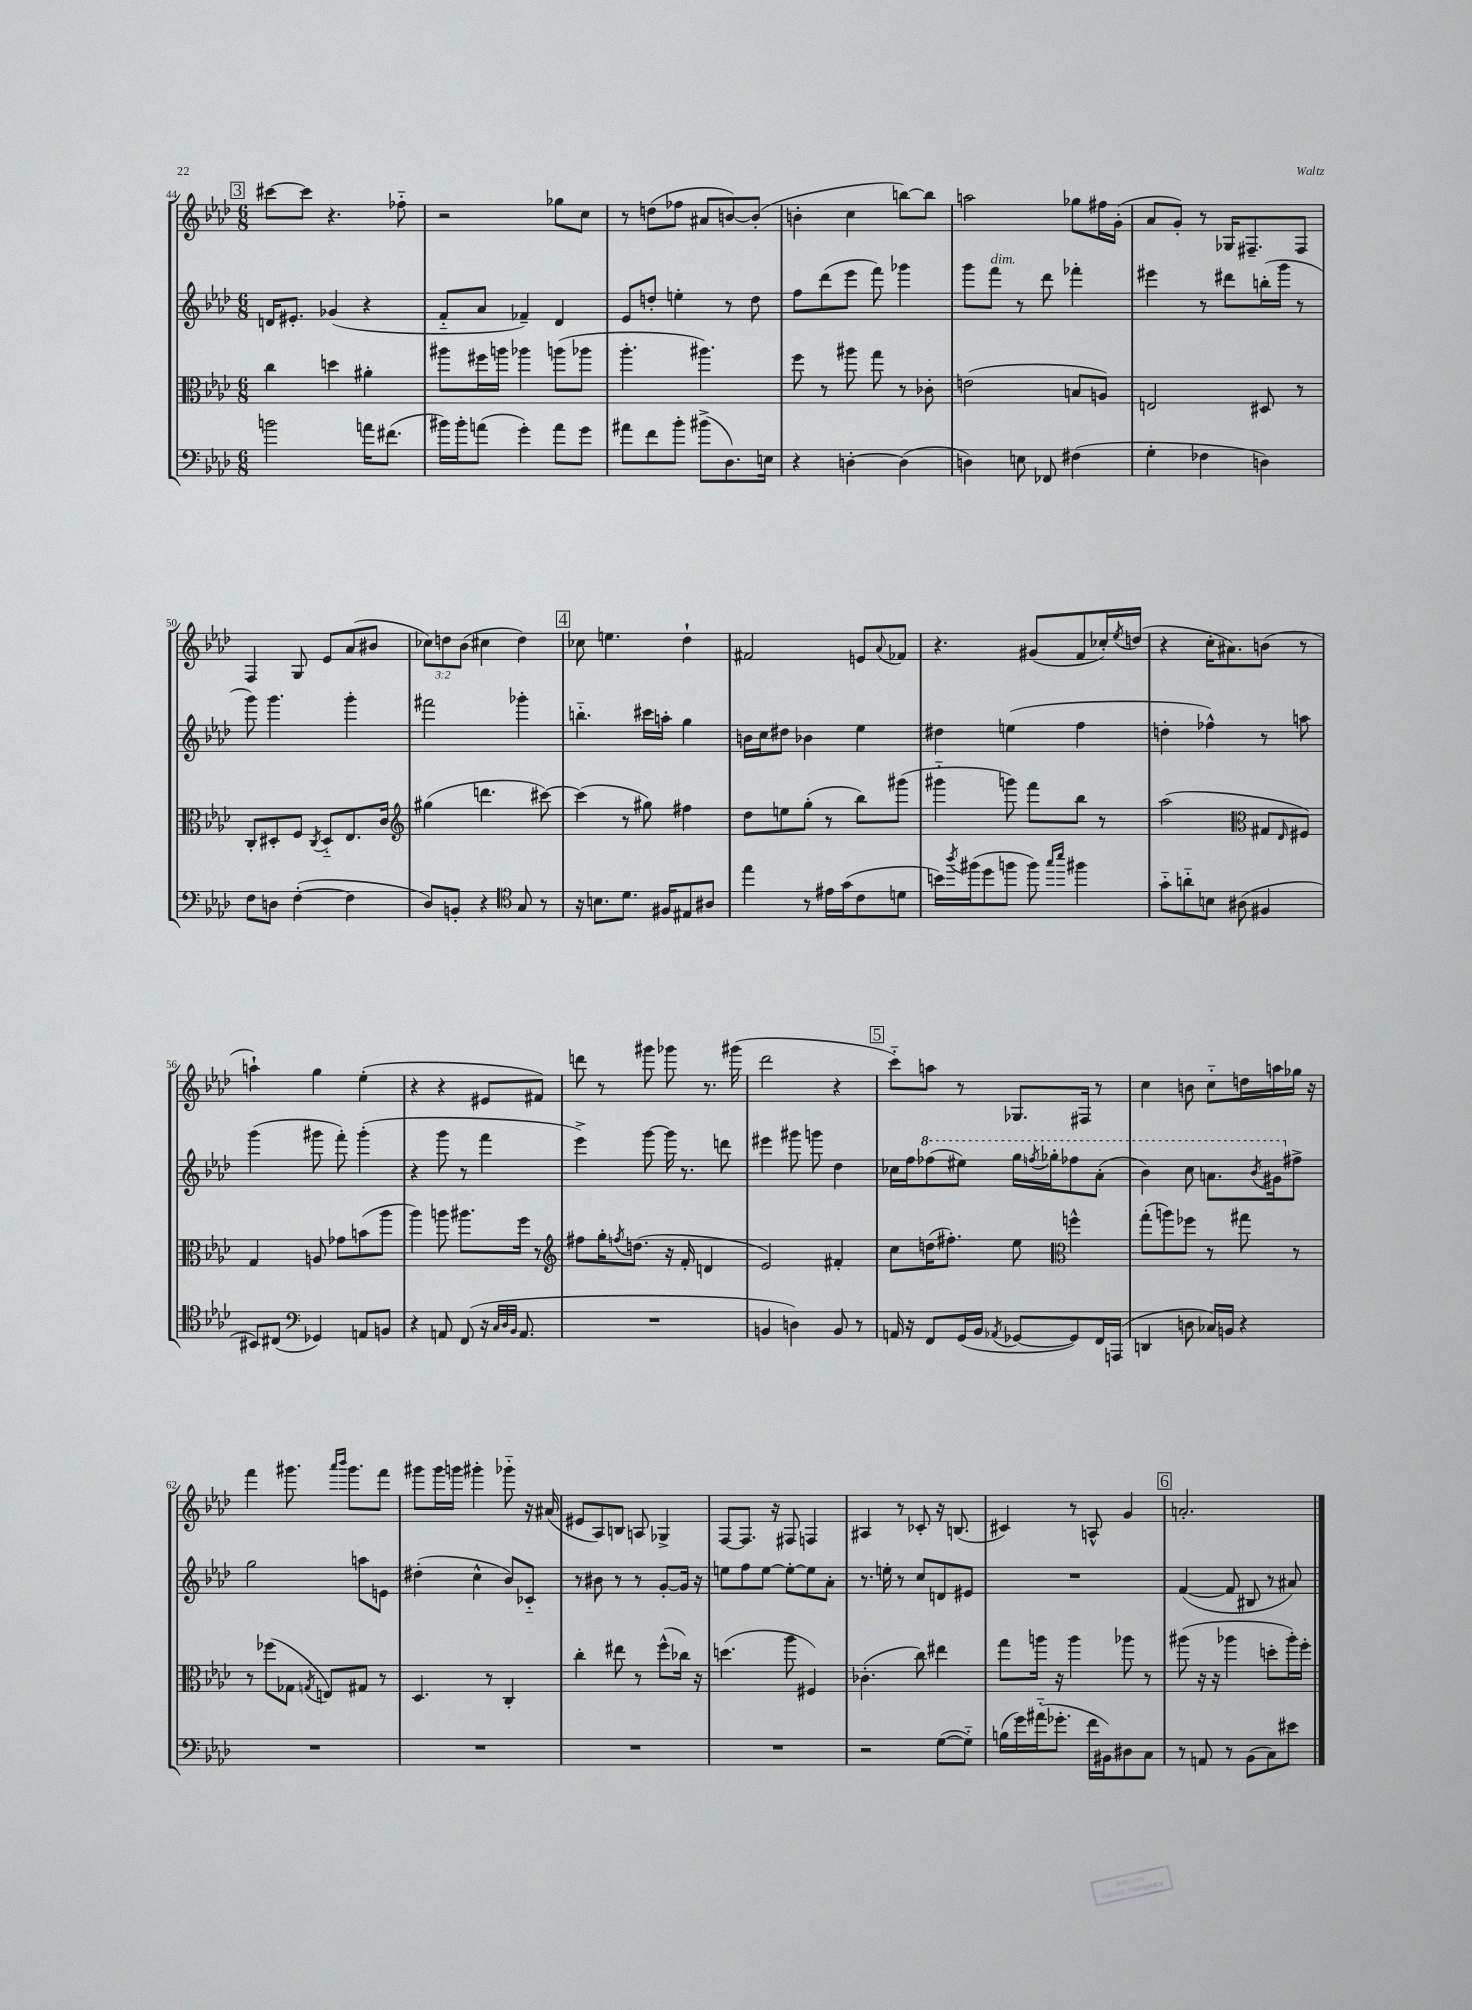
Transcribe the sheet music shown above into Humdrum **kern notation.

**kern	**kern	**kern	**kern
*staff4	*staff3	*staff2	*staff1
*clefF4	*clefC3	*clefG2	*clefG2
*k[b-e-a-d-]	*k[b-e-a-d-]	*k[b-e-a-d-]	*k[b-e-a-d-]
*M6/8	*M6/8	*M6/8	*M6/8
2b\	4cc\	16d/LK	[8ccc#\L
.	.	8.e#'/J	.
.	.	.	8ccc#\]J
.	4dd\	(4g-/	4.r
16a\LK	4a#'\	4r	.
(8.f#\J	.	.	.
.	.	.	8ff-'~\
=	=	=	=
16b#\LL)	8aa#\L	8f'~/L	2r
16b#'\J	.	.	.
(8a\J	16ff#\L	8a-/J	.
.	16aa\JJ	.	.
4g'\)	4aa-\	4f-~/)	.
8a\L	(8aa\L	4d-/	8gg-\L
8g\J	8aa-\J	.	8cc\J
=	=	=	=
8a#\L	4.aa-'\	8e-/L	8r
8f\	.	8dd'/J	(8dd\L
8b-'\J	.	4ee'\	8ff-\J
(8b#^\L	4.aa#\)	.	8a#/L
8.D-\)	.	8r	[8b/)
.	.	8dd\	(8b'/]J
16E\Jk	.	.	.
=	=	=	=
4r	8ff\	8ff\L	4b'\
.	8r	(8ddd-\	.
[4D'\	8aa#\	8eee-\J	4cc\
.	8gg\	8fff\)	.
(4D\]	8r	4ggg-\	[8bb\L)
.	8c-'\	.	8bb\]J
=	=	=	=
4D\)	(2e\	8ggg\L	2aa\
.	.	8fff\J	.
8E\	.	8r	.
8FF-/	.	8ddd-\	.
(4F#\	8B/L	4fff-'\	8gg-\L
.	8A/J)	.	16ff#\L
.	.	.	(16g'\JJ
=	=	=	=
4G'\	2E/	4eee#\	8a-/L
.	.	.	8g'/J)
4F-\	.	8r	8r
.	.	8ddd#\L	16G-/LK
.	.	.	8.F#~/
4D\)	8D#/	(16bb'\L	.
.	.	16ggg\JJ	.
.	8r	8r	8F#/J
=	=	=	=
8F\L	8C'/L	8ggg\)	4F/
8D\J	8D#'/	4.ggg\	.
([4F'\	8F/J	.	8G/
.	8qC/	.	.
.	8D#'~/L	.	8e-/L
4F\]	8.E-/	4ggg'\	(8a-/
.	.	.	8b#/J
.	16c/Jk	.	.
=	=	=	=
*	*clefG2	*	*
8D-/L)	(4gg#\	2fff#\	12cc-\L)
.	.	.	12dd\
8BB'/J	.	.	.
.	.	.	(12b-\J
4r	4.ddd\	.	4cc#\
*clefC4	*	*	*
8G/	.	4ggg-'\	4dd\)
8r	[8ccc#\)	.	.
=	=	=	=
16r	(4ccc#\]	4.bb'~\	8cc-\
8.B\L	.	.	.
.	.	.	4.ee\
8.d-\J	8r	.	.
.	8gg#\)	16ccc#\LL	.
16F#/LK	.	16aa'\JJ	.
8E#/	4ff#\	4gg\	4dd-`\
8A#/J	.	.	.
=	=	=	=
4ee-\	8dd-\L	16b\LL	2f#/
.	.	16cc\J	.
.	8ee\	8dd#\J	.
8r	(8gg'\J	4b-\	.
16e#\LL	8r	.	.
(16g\J	.	.	.
8c\	8bb-\L)	4ee-\	8e/L
.	.	.	8qqa-/
8d\J	(8ggg#\J	.	8f-/J
=	=	=	=
16b\LL)	4ggg#'~\	4dd#\	4.r
8qaa-/	.	.	.
(16ff#\J	.	.	.
8dd-\	.	.	.
8ff\J	8ggg\)	(4ee\	.
8ff\)	8fff\L	.	(8g#/L
16qqgg/LL	.	.	.
16qqbb-/JJ	.	.	.
4ff#\	8bb-\J	4ff\	8f/
.	8r	.	16cc-'/L)
.	.	.	8qee-/
.	.	.	(16dd/JJ
=	=	=	=
8g'~\L	(2aa-\	4dd'\	4r
8a'~\	.	.	.
8B\J	.	4ff-^^\)	16cc'\LK
.	.	.	8.a#\)
(8A#\	.	.	.
*	*clefC3	*	*
4F#/	8G#/L	8r	(8b\J
.	16qqE-/	.	.
.	8F#/J)	8aa\	8r
=	=	=	=
8BB#/L)	4G/	(4ggg\	4aa`\)
(8C#/J	.	.	.
*clefF4	*	*	*
4GG-/)	8A/	8ggg#\	4gg\
.	8g-\L	8fff'\)	.
8AA/L	(8b\	(4ggg#'\	(4ee-'\
8BB/J	8aa-\J	.	.
=	=	=	=
4r	4aa-\)	4r	4r
8AA/	8aa\	8ggg\	4r
(8FF/	8.aa#\L	8r	.
16r	.	4fff\	8e#/L
32qqC/LLL	.	.	.
32qqD-/	.	.	.
32qqBB-/JJJ	.	.	.
8.AA/	16ff\Jk	.	.
.	8r	.	8f#/J)
=	=	=	=
*	*clefG2	*	*
2.r	8ff#\L	4eee-^\)	8ddd\
.	16gg'\K	.	8r
.	8qff/	.	.
.	(8.dd\J	.	.
.	.	[8ggg\	8ggg#\
.	16r	16ggg\]	8ggg-\
.	16f'/	8.r	.
.	4d/	.	8.r
.	.	8ddd\	.
.	.	.	(16ggg#\
=	=	=	=
4BB/	2e-/)	4eee#\	2ddd-\
4D\)	.	8ggg#\	.
.	.	8ggg\	.
8BB/	4f#'/	4dd-\	4r
8r	.	.	.
=	=	=	=
16AA/	8cc\L	16cc-\LL	8ccc'~\L)
16r	.	16ff\J	.
8FF/L	(16dd\K	(8fff-\	8aa\J
.	8.ff#'\J)	.	.
(16GG/L	.	8eee#\J)	8r
16BB-/JJ	.	.	.
8qAA-/	.	.	.
[8GG-/L	8ee-\	16ggg\LL	8.G-/L
.	.	8qfff/	.
.	.	16ggg-'\J	.
*	*clefC3	*	*
8GG-/])	4ff^^\	8fff-\	.
.	.	.	16F#/Jk
16FF/L	.	(8aa-'\J	8r
(16AAA/JJ	.	.	.
=	=	=	=
4DD/	(8gg'\L	4bb-\)	4cc\
.	8aa\)	.	.
8D\	8ff-\J	8ccc\	8b\
16C-/LL)	8r	8.aa\L	8cc'~\L
16BB/JJ	.	.	.
4r	8gg#\	.	16dd\L
.	.	8qbb-/	.
.	.	16gg#\k	16aa\
.	8r	8ff#^\J	16gg-\JJ
.	.	.	16r
=	=	=	=
2.r	8r	2gg\	4fff\
.	(8ff-\L	.	.
.	8G-\J	.	8.ggg#\
.	8qG/	.	.
.	8E/L)	.	.
.	.	.	16qqaaa-/LL
.	.	.	16qqbbb-/JJ
.	.	.	8.ggg#\L
.	8G#/J	8aa\L	.
.	8r	8e\J	8fff\J
=	=	=	=
2.r	4.D-/	(4dd#'\	8ggg#\L
.	.	.	16ggg#\L
.	.	.	16ggg\JJ
.	.	4cc^^\	4ggg#'\
.	8r	.	.
.	4C'/	8b-/L)	8ggg-'~\
.	.	8c-'~/J	16r
.	.	.	(16a#/
=	=	=	=
2.r	4cc'\	8r	8e#/L
.	.	8b#\	8A-/)
.	8ee#\	8r	8B/J
.	8r	8r	8A/
.	(8ff^^\L	[8g'/L	4G-^/
.	16cc-\Jk)	16g/]Jk	.
.	16r	16r	.
=	=	=	=
2.r	(4.dd\	8ee\L	[8F/L
.	.	8ff\	8.F/]J
.	.	[8ee\J	.
.	.	.	16r
.	8aa-\	8ee'\_L	8F#/
.	4F#/)	8ee\]	4F/
.	.	8a-'\J	.
=	=	=	=
2r	(4.c-'\	8.r	4A#/
.	.	16ee'\	.
.	.	8r	8r
.	8cc\)	8cc/L	8c-'/
([8G\L	4ee#\	8d/	16r
.	.	.	(8.B/
8G'~\]J)	.	8e#/J	.
=	=	=	=
(16B\LL	8gg\L	2.r	4c#/)
16g\)	.	.	.
(16a#'~\J	16aa\Jk	.	.
8.g-'\J	16r	.	.
.	4aa\	.	8r
16f\LL	.	.	8A^^/
16BB#\J)	.	.	.
8D#\	8aa-\	.	4g/
8C\J	8r	.	.
=	=	=	=
8r	(8aa#\	([4f/	2.a'/
8AA/	16r	.	.
.	16r	.	.
8r	4aa-\	8f/]	.
(8BB-\L	.	8B#/	.
8C\)	8dd'\L	8r	.
8e#\J	16aa-'\L)	8a#/)	.
.	16ff'\JJ	.	.
==	==	==	==
*-	*-	*-	*-
